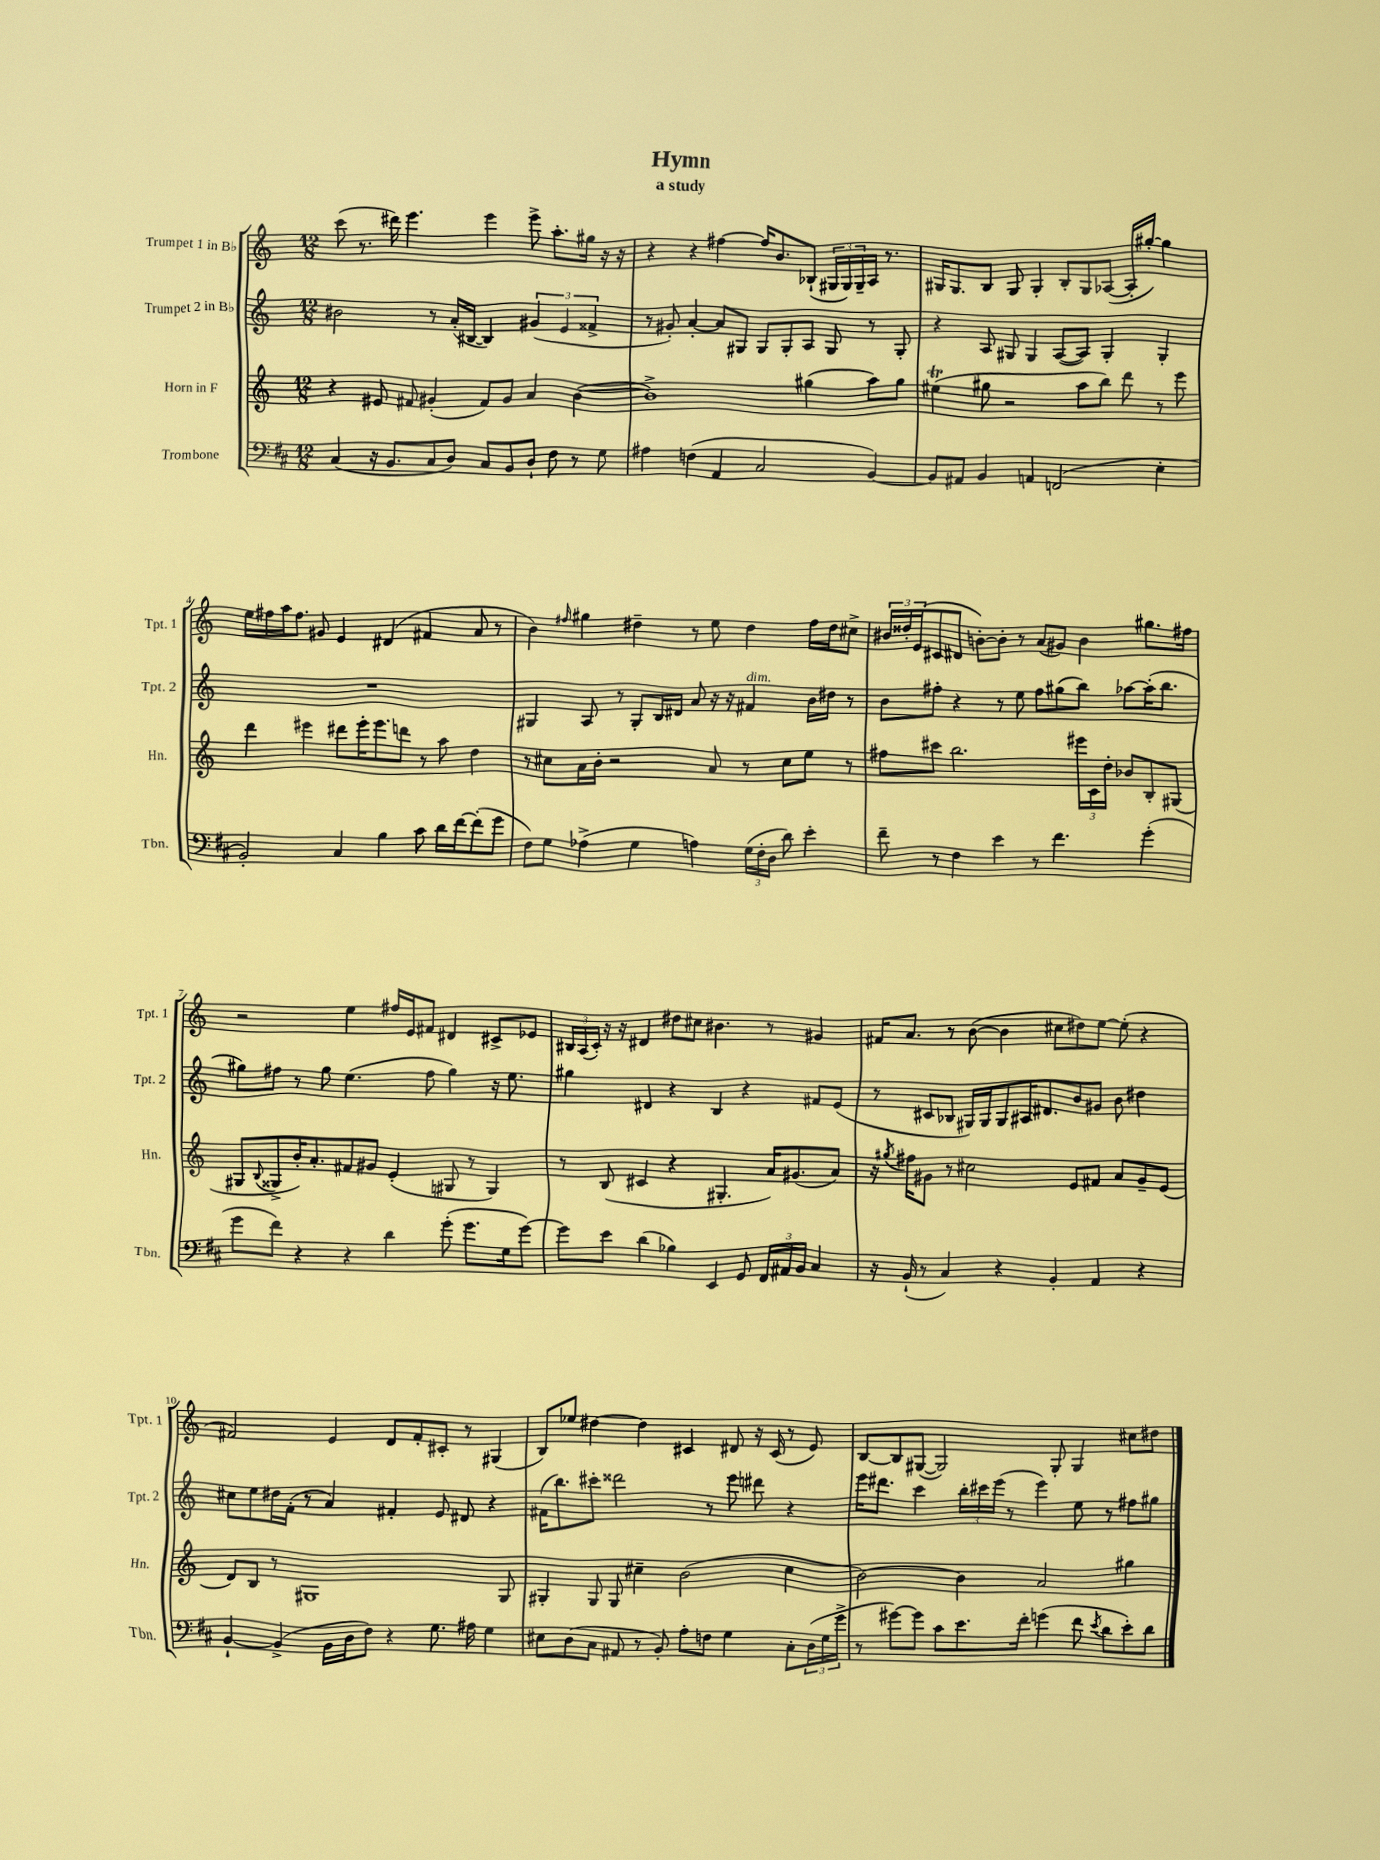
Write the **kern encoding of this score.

**kern	**kern	**kern	**kern
*part4	*part3	*part2	*part1
*staff4	*staff3	*staff2	*staff1
*I"Trombone	*I"Horn in F	*I"Trumpet 2 in B♭	*I"Trumpet 1 in B♭
*I'Tbn.	*I'Hn.	*I'Tpt. 2	*I'Tpt. 1
*clefF4	*clefG2	*clefG2	*clefG2
*k[f#c#]	*k[]	*k[]	*k[]
*M12/8	*M12/8	*M12/8	*M12/8
=1	=1	=1	=1
(4C#/	4r	2b#X\	(8ccc\
.	.	.	8.r
16r	8e#X/	.	.
8.BB/L	.	.	16ddd#X\)
.	8f#X/	.	4.eee\
8C#/	(4g#X'/	8r	.
8D/J)	.	(16a'/LL	.
.	.	[16B#X/JJ	.
8C#/L	8f#/L)	4B#/])	4eee\
8BB/	8g#/J	.	.
8D`/J	4a/	(6g#X/	8eee^\
8F#\	.	.	8.aa'\L
.	.	6e/	.
8r	([4b\	.	.
.	.	.	16gg#X\Jk
.	.	6f##X^/	.
8G\	.	.	16r
.	.	.	16r
=2	=2	=2	=2
4A#X\	1b^])	8r	4r
.	.	8g#X'/)	.
(4Fn\	.	[4a'/	4r
4AA/	.	8a/L]	[4ff#X\
.	.	8G#X/J	.
2C#/	.	8G#/L	16ff#/KL]
.	.	.	8.b/
.	.	8G#'/	.
.	(4gg#X\	8A/J	(8B-X`/J
.	.	8G#/	24G#X/LL
.	.	.	24G#/)
.	.	.	24G#~/
[4BB/)	8aa\L)	8r	16A/JJ
.	.	.	8.r
.	8gg#\J	8G#'/	.
=3	=3	=3	=3
8BB/L]	(4ee#Xt\	4r	16G#X/KL
.	.	.	8.G#/
8AA#X/J	.	.	.
4BB/	8gg#X\	8A/	8B/J
.	2r	8G#X/	8G#/
4AAn/	.	4G#/	4G#'/
(2FFn/	.	([8A/L	8B'/L
.	8aa\L	8A/J])	8G#/
.	8bb\J)	4G#'/	([8A-X/J
.	8ddd\	.	16A-'/LL]
.	.	.	[16gg#X'/JJ)
4E'\	8r	4G#'/	4gg#\]
.	8eee\	.	.
!!LO:LB:g=z
=4	=4	=4	=4
2BB'/)	4ddd\	1.r	16ee\LL
.	.	.	16ff#X\
.	.	.	16aa\J
.	.	.	8.ff#\J
.	4eee#X\	.	.
.	.	.	8g#X/
4C#/	8ddd#X\L	.	4e/
.	16eee#'\K	.	.
.	8.eee#\	.	.
4B\	.	.	(4d#X/
.	8dddn\J	.	.
8c#\	8r	.	4f#X/
16d\LL	8aa\	.	.
[16f#\J	.	.	.
(8f#'\]	4dd\	.	8a/
8g\J	.	.	8r
=5	=5	=5	=5
8F#\L)	8r	4G#X/	4b\)
8G\J	8cc#X\L	.	.
.	.	.	16qqff#X/
(4A-X^\	16a\L	8A/	4gg#X\
.	16b'\JJ	.	.
.	2r	8r	.
4G\	.	8G#'/L	4dd#X~\
.	.	16B/L	.
.	.	16d#X/JJ	.
4An\)	.	8a/	8r
.	8a/	16r	8ee\
.	.	16r	.
!	!	!LO:TX:a:i:t=dim.	!
(24G\LL	8r	4f#X/	4dd#\
24F#'\	.	.	.
24D\JJ	.	.	.
8d\)	8cc#\L	.	.
4e'\	8ee\J	16b\LL	16ff#\LL
.	.	16dd#X\JJ	16dd#\J
.	8r	8r	8cc#X^\J
=6	=6	=6	=6
8f#~\	8ff#X\L	8b\L	24b#X/LL
.	.	.	24dd##X'/
.	.	.	(24e/J
8r	8ccc#X\J	8ff#X'\J	8c#X/
4F#\	2.bb\	4r	8d#X/J
.	.	.	[8bn'\L)
4e\	.	8r	8b'\J]
.	.	8ee\	8r
8r	.	8ff#\L	(8a/L
4.f#\	.	(8gg#X\	8g#X/J)
.	24eee#X\LL	8bb\J)	4b\
.	24c\	.	.
.	24dd'\JJ	.	.
.	8b-X/L	[8aa-X\L	.
(4g'\	8B'/	(16aa-'\K]	8.gg#X\L
.	.	8.bb\J	.
.	(8G#X/J	.	.
.	.	.	16ff#X\Jk
!!LO:LB:g=z
=7	=7	=7	=7
8g\L	8G#X/L	8gg#X\L)	2r
.	8qqB/	.	.
8f#\J)	8G##X^/	8ff#X\J	.
4r	16b'/K)	8r	.
.	8.a'/	.	.
.	.	8gg#\	.
4r	8f#X/	(4.ee\	4ee\
.	8g#X/J	.	.
4d\	(4e'/	.	16ff#X/LL
.	.	.	16e/J
.	.	8ff#\	8f#X/J
(8g'\	8G#X/	4gg#\)	4d#X/
8.g\L	8r	.	.
.	4G#/)	16r	8c#X^/L
16G\k	.	8.ee\	.
[8g\J)	.	.	8e-X/J
=8	=8	=8	=8
8g\L]	8r	4gg#X\	24B#X/LL
.	.	.	(24A/
.	.	.	24c'/JJ)
8e\J	(8B/	.	16r
.	.	.	16r
(4d\	4c#X/	4d#X/	4d#X/
4B-X\)	4r	4r	8dd#X\L
.	.	.	8cc#X\J
4EE/	4.G#X'/	4B/	4.b#X\
8GG/	.	4r	.
24FF#/LL	16a/KL)	.	8r
24AA#X/	.	.	.
.	(8.g#X/	.	.
24BB/JJ	.	.	.
4C#/	.	8f#X/L	4g#X/
.	8a/J)	(8e/J	.
=9	=9	=9	=9
16r	16r	8r	16f#X/KL
.	8qgg#X/	.	.
(16BB`/	16ff#X\KL	.	8.a/J
8r	8g#X\J	8c#X/L	.
4C#/)	8r	8B-X/J	8r
.	2cc#X\	16G#X/LL)	([8b\
.	.	16G#/J	.
4r	.	8G#/	4b\]
.	.	16A#X/K	.
.	.	8.d#X/	.
4BB'/	.	.	8cc#X\L
.	8e/L	8b/	8dd#X\)
4AA/	8f#X/J	8g#X/J	[8ee\J
.	8a/L	8b\	(8ee'\]
4r	8g#~/	4dd#X\	4r
.	(8e/J	.	.
!!LO:LB:g=z
=10	=10	=10	=10
[4BB`/	8d/L)	8cc#X\L	2f#X/)
.	8B/J	8ee\	.
(4BB^/]	8r	16dd#X\L	.
.	.	(16f'\JJ	.
.	1G#X	8r	.
16BB\LL	.	4a/)	4e/
16D\J	.	.	.
8F#\J)	.	.	.
4r	.	4f#X'/	8d/L
.	.	.	8f#'/
8.G\	.	8e/	8c#X'/J
.	.	8d#X/	8r
16A#X\	.	.	.
4G\	.	4r	(4G#X/
.	8G#/	.	.
=11	=11	=11	=11
8E#X\L	4G#X'/	(16f#X\KL	8B/L)
.	.	8.bb\)	.
(8D\	.	.	8ee-X/J
8C#\J	8G#/	8ccc#X'\J	[4dd#X\
8AA#X/	8G#/	2ddd##X\	.
8r	4cc#X~\	.	4dd#\]
8BB'/)	.	.	.
8A'\L	(2b\	.	4c#X/
8Fn\J	.	8r	.
4G\	.	8eee\	8d#X/
.	.	8ddd#X\	16r
.	.	.	(16c#/
8C#'\L	4cc#\	4r	8r
(24D\L	.	.	8e/)
24G\	.	.	.
24g^\JJ	.	.	.
=12	=12	=12	=12
8r	[2b\)	16eee\KL	[8B/L
.	.	8.ddd#X\J	.
[8g#X\L)	.	.	8B/]
8g#\J]	.	4ccc\	([8G#X/J
8c#\L	.	.	2G#/])
8.e\	4b\]	24bb'\LL	.
.	.	24ccc#X\	.
.	.	(24eee\JJ	.
.	.	8r	.
16f#'\Jk	.	.	.
(4gn\	2a/	4eee\)	.
.	.	.	8G#'/
8f#\	.	8ee\	4G#/
8qe/	.	.	.
8d\L	.	8r	.
8e'\)	4gg#X\	8ff#X\L	8cc#X\L
8d\J	.	8gg#X\J	8dd#X\J
==	==	==	==
*-	*-	*-	*-
